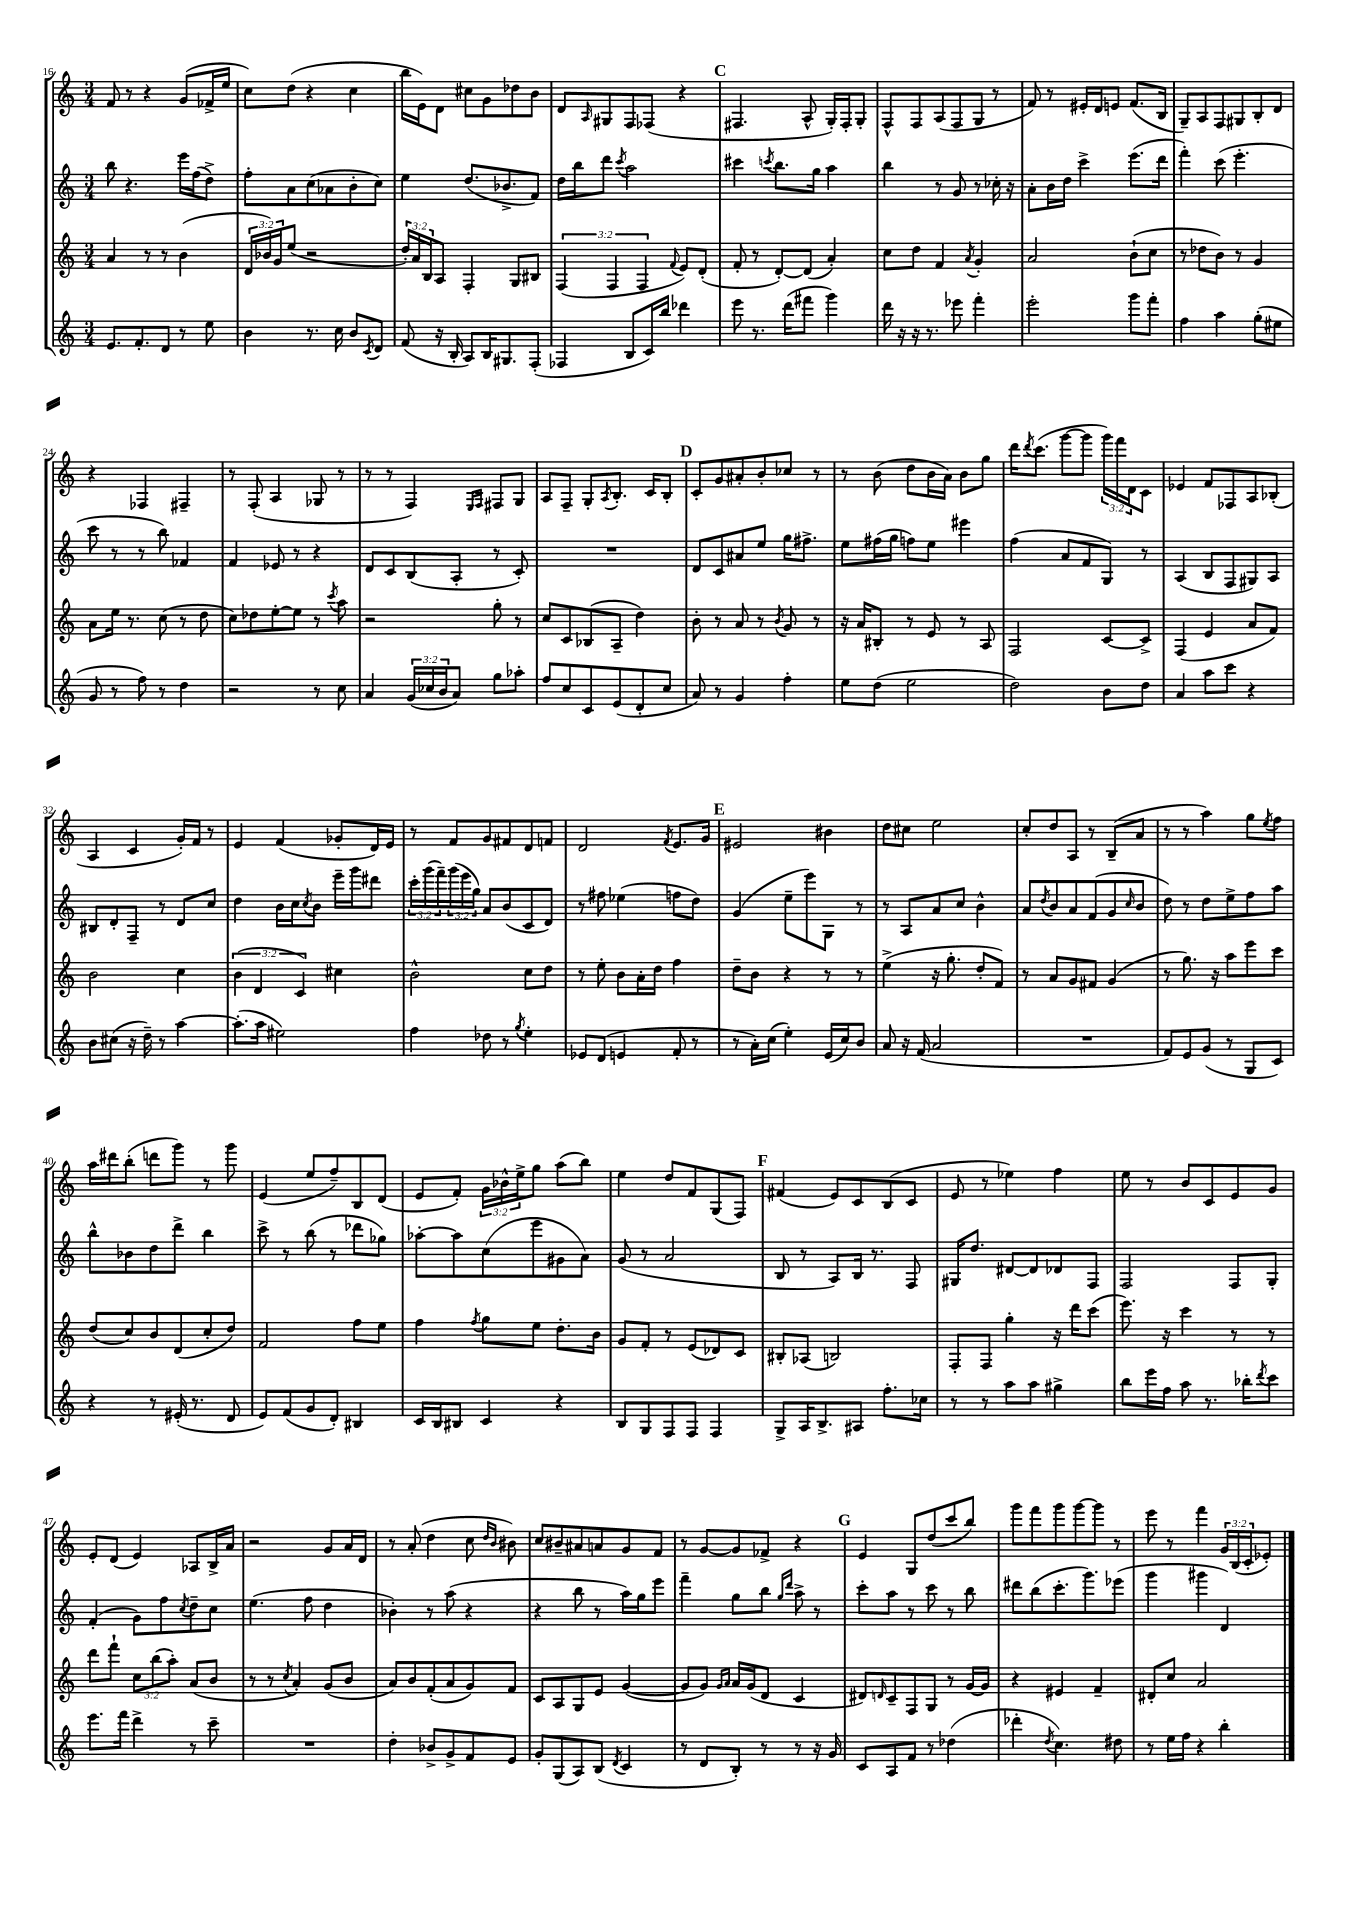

**kern	**kern	**kern	**kern
*part4	*part3	*part2	*part1
*staff4	*staff3	*staff2	*staff1
*clefG2	*clefG2	*clefG2	*clefG2
*k[]	*k[]	*k[]	*k[]
*M3/4	*M3/4	*M3/4	*M3/4
=16	=16	=16	=16
8.e/L	4a/	8bb\	8f/
.	.	4.r	8r
8.f'/	.	.	.
.	8r	.	4r
8d/J	8r	.	.
8r	(4b\	16eee\LL	(8g/L
.	.	(16ff\J	.
8ee\	.	8dd^\J)	16f-X^/L
.	.	.	16ee/JJ
=17	=17	=17	=17
4b\	24d/LL	8ff'\L	8cc\L)
.	24b-X/)	.	.
.	24g/J	.	.
.	(8ee/J	8a\	(8dd\J
8.r	2r	(8cc\	4r
.	.	8a-X\	.
16cc\	.	.	.
8b/L	.	8b'\	4cc\
8qc/	.	.	.
8d/J	.	8cc\J)	.
=18	=18	=18	=18
(8f/	24dd'/LL)	4ee\	16bb\LL
.	24a/	.	.
.	.	.	16e\J)
.	24B/J	.	.
16r	8A/J	.	8d\J
16B'/	.	.	.
8A/L)	4F'/	(8.dd/L	8cc#X\L
16B/K	.	.	8g\
8.G#X/	.	8.b-X^/	.
.	8G/L	.	8dd-X\
(8F'/J	8B#X/J	8f/J)	8b\J
=19	=19	=19	=19
4F-X/	(6F/	16dd\LL	8d/L
.	.	16bb\J	.
.	.	.	16qqA/
.	.	8ddd\J	8G#X/
.	6F/	.	.
.	.	8qccc/	.
8B/L	.	2aa\	8F/
.	6F/	.	.
16c/L)	.	.	(8F-X/J
16bb/JJ	.	.	.
.	8qqf/	.	.
4ddd-X\	8e/L)	.	4r
.	(8d'/J	.	.
!!LO:REH:place=s1:t=C
=20	=20	=20	=20
8eee\	8f'/	4ccc#X\	4.F#X/
8.r	8r	.	.
.	.	8qcccn/	.
.	[8d'/L)	8.bb\L	.
(16ddd\KL	.	.	.
8fff#X\J	(8d/J]	.	8A^^/
.	.	16gg\Jk	.
4ggg\)	4a'/)	4aa\	16G'/LL)
.	.	.	16F#'/J
.	.	.	8G'/J
=21	=21	=21	=21
16ddd\	8cc\L	4bb\	8F^^/L
16r	.	.	.
16r	8dd\J	.	8F/
8.r	.	.	.
.	4f/	8r	(8A/
8eee-X\	.	8g/	8F/
.	8qa/	.	.
4fff'\	4g'/	8r	8G/J
.	.	16cc-X'\	8r
.	.	16r	.
=22	=22	=22	=22
2eee'\	2a/	8a'\L	8f/)
.	.	16b\L	8r
.	.	16dd\JJ	.
.	.	4ccc^\	16e#X'/LL
.	.	.	16d/J
.	.	.	8en/J
8ggg\L	(8b`\L	(8.eee\L	(8.f/L
8fff'\J	8cc\J	.	.
.	.	16ddd\Jk	16B/Jk
=23	=23	=23	=23
4ff\	8r	4fff'\)	8G~/L)
.	8dd-X\L	.	8A/
4aa\	8b\J)	(8ccc\	8F/
.	8r	4.eee'\	8G#X/
(8gg'\L	4g/	.	8B'/
8ee#X\J	.	.	8d/J
!!LO:LB:g=z
=24	=24	=24	=24
8g/	8a\L	8ccc\	4r
8r	16ee\Jk	8r	.
.	8.r	.	.
8ff\)	.	8r	4F-X/
8r	(8cc\	8bb\)	.
4dd\	8r	4f-X/	4F#X~/
.	8dd\	.	.
=25	=25	=25	=25
2r	8cc\L)	4f/	8r
.	8dd-X\	.	(8F'/
.	[8ee'\	8e-X/	4A/
.	8ee\J]	8r	.
8r	8r	4r	8G-X/
.	8qccc/	.	.
8cc\	8aa\	.	8r
=26	=26	=26	=26
4a/	2r	8d/L	8r
.	.	8c/	8r
(24g/LL	.	(8B/	4F/)
24cc-X/	.	.	.
24b/J	.	.	.
8a/J)	.	8A'/J	.
.	.	.	16qqE/LL
.	.	.	16qqF/JJ
8gg\L	8gg'\	8r	8F#X/L
8aa-X'\J	8r	8c'/)	8G/J
=27	=27	=27	=27
8ff/L	8cc/L	2.r	8A/L
8cc/	8c/	.	8F~/J
8c/	(8B-X/	.	8G'/L
.	.	.	8qA/
(8e/	8A~/J	.	8.B'/J
8d'/	4dd\)	.	.
.	.	.	16c/KL
8cc/J	.	.	8B'/J
!!LO:REH:place=s1:t=D
=28	=28	=28	=28
8a/)	8b'\	8d/L	8c'/L
8r	8r	8c/	8g/
4g/	8a/	8a#X/	8a#X'/
.	8r	8ee/J	8b'/
.	8qb/	.	.
4ff'\	8g/	16gg\KL	8cc-X/J
.	.	8.ff#X^\J	.
.	8r	.	8r
=29	=29	=29	=29
8ee\L	16r	8ee\L	8r
.	16a/KL	.	.
(8dd\J	8B#X'/J	(16ff#X\L	(8b\
.	.	16gg\JJ	.
2ee\	8r	8ffn\L)	8dd\L
.	8e/	8ee\J	16b\L
.	.	.	16a\JJ)
.	8r	4eee#X\	8b\L
.	8A/	.	8gg\J
=30	=30	=30	=30
2dd\)	2F/	(4ff\	16ddd\KL
.	.	.	8qddd/
.	.	.	(8.ccc\J
.	.	8a/L	[8ggg\L
.	.	8f/	8ggg\J]
8b\L	[8c/L	8G/J)	24ggg\LL)
.	.	.	24fff\
.	.	.	24d\J
8dd\J	8c^/J]	8r	8c\J
=31	=31	=31	=31
4a/	(4F/	(4A/	4e-X/
8aa\L	4e/	8B/L	8f/L
8ccc\J	.	8F/	8F-X/
4r	8a/L	8G#X/)	8A/
.	8f/J)	8A/J	(8B-X'/J
!!LO:LB:g=z
=32	=32	=32	=32
8b\L	2b\	8B#X/L	4A/
(8cc#X\J	.	8d'/	.
16r	.	8F~/J	4c/
16dd~\)	.	.	.
8r	.	8r	.
[4aa\	4cc\	8d/L	16g'/LL)
.	.	.	16f/JJ
.	.	8cc/J	8r
=33	=33	=33	=33
(8.aa'\L]	(6b\	4dd\	4e/
.	6d/	.	.
16aa\Jk	.	.	.
2ee#X\)	.	16b\LL	(4f/
.	.	16cc\J	.
.	6c/)	.	.
.	.	8qcc/	.
.	.	8b\J	.
.	4cc#X\	16eee~\LL	8g-X'/L
.	.	16ggg\J	.
.	.	8ddd#X\J	16d/L)
.	.	.	16e/JJ
=34	=34	=34	=34
4ff\	2b^^\	24ccc'\LL	8r
.	.	(24ggg\	.
.	.	24fff~\)	.
.	.	(24ggg\	8f/L
.	.	24eee\	.
.	.	24gg\JJ)	.
8dd-X\	.	8a/L	8g/
8r	.	(8b/	8f#X/
8qgg/	.	.	.
4ee'\	8cc\L	8c/	8d/
.	8dd\J	8d/J)	8fn/J
=35	=35	=35	=35
8e-X/L	8r	8r	2d/
(8d/J	8ee'\	8ff#X\	.
4en/	8b\L	(4ee-X\	.
.	16a'\L	.	.
.	16dd\JJ	.	.
.	.	.	8qf/
8f'/	4ff\	8ffn\L	8.e/L
8r	.	8dd\J)	.
.	.	.	16g/Jk
!!LO:REH:place=s1:t=E
=36	=36	=36	=36
8r	8dd~\L	(4g/	2e#X/
16a'\LL)	8b\J	.	.
(16cc\JJ	.	.	.
4ee'\)	4r	8ee~\L	.
.	.	8eee\)	.
(16e/LL	8r	8G\J	4b#X\
16cc/J)	.	.	.
8b/J	8r	8r	.
=37	=37	=37	=37
8a/	(4ee^\	8r	8dd\L
16r	.	8A/L	8cc#X\J
(16f/	.	.	.
2a/	16r	8a/	2ee\
.	8.gg'\	.	.
.	.	8cc/J	.
.	8dd'/L	4b^^\	.
.	8f/J)	.	.
=38	=38	=38	=38
2.r	8r	8a/L	8cc'/L
.	.	8qdd/	.
.	8a/L	8b/	8dd/
.	8g/	8a/	8A/J
.	8f#X/J	(8f/	8r
.	(4g/	8g/	(8B~/L
.	.	16qqcc/	.
.	.	8b/J	8a/J
=39	=39	=39	=39
8f/L)	8r	8dd\)	8r
8e/	8.gg\)	8r	8r
(8g/J	.	8dd\L	4aa\)
.	16r	.	.
8r	8aa\L	8ee^\	.
8G/L	8eee\	8ff\	8gg\L
.	.	.	8qee/
8c/J)	8ccc\J	8aa\J	8ff\J
!!LO:LB:g=z
=40	=40	=40	=40
4r	(8dd/L	8bb^^\L	16aa\LL
.	.	.	16ddd#X\J
.	8cc/)	8b-X\	(8bb'\J
8r	8b/	8dd\	8dddn\L
(16e#X'/	(8d/	8ddd^\J	8ggg\J)
8.r	.	.	.
.	8cc'/	4bb\	8r
8d/	8dd/J)	.	8ggg\
=41	=41	=41	=41
8e/L)	2f/	8ccc^\	(4e/
(8f/	.	8r	.
8g/	.	(8bb\	8ee/L
8d'/J)	.	8r	8ff~/)
4B#X/	8ff\L	8ddd-X\L	8B/
.	8ee\J	8gg-X\J)	(8d/J
=42	=42	=42	=42
16c/LL	4ff\	[8aa-X'\L	8e/L
16B/J	.	.	.
8B#X/J	.	8aa-\]	8f'/J)
.	8qff/	.	.
4c/	8gg\L	(8cc\	24g\LL
.	.	.	24b-X^^\
.	.	.	24ee^\J
.	8ee\J	8eee\	8gg\J
4r	8.dd'\L	8g#X\	(8aa\L
.	.	8a\J)	8bb\J)
.	16b\Jk	.	.
=43	=43	=43	=43
8B/L	8g/L	(8g/	4ee\
8G/	8f'/J	8r	.
8F/	8r	2a/	8dd/L
8F/J	(8e/L	.	8f/
4F/	8d-X/)	.	(8G/
.	8c/J	.	8F/J)
!!LO:REH:place=s1:t=F
=44	=44	=44	=44
8G^/L	8B#X'/L	8B/	(4f#X/
16A/K	(8A-X/J	8r	.
8.B^/	.	.	.
.	2Bn/)	8A/L)	8e/L)
8A#X/J	.	16B/Jk	8c/
.	.	8.r	.
8.ff'\L	.	.	(8B/
.	.	8F/	8c/J
16cc-X\Jk	.	.	.
=45	=45	=45	=45
8r	8F'/L	16G#X/KL	8e/
.	.	8.dd/J	.
8r	8F/J	.	8r
8aa\L	4gg'\	[8d#X/L	4ee-X\)
8aa\J	.	8d#/]	.
4gg#X^\	16r	8d-X/	4ff\
.	16ddd\KL	.	.
.	(8ccc\J	8F/J	.
=46	=46	=46	=46
8bb\L	8.eee\)	2F/	8ee\
16eee\L	.	.	8r
16ff\JJ	16r	.	.
8aa\	4ccc\	.	8b/L
8.r	.	.	8c/
.	8r	8F/L	8e/
16bb-X'\KL	.	.	.
8qddd/	.	.	.
8ccc\J	8r	8G'/J	8g/J
!!LO:LB:g=z
=47	=47	=47	=47
8.eee\L	8ddd\L	(4f'/	8e'/L
.	8fff`\J	.	(8d/J
16fff\Jk	.	.	.
4ddd^\	12cc\L	8g\L)	4e/)
.	(12bb\	.	.
.	.	8ff\	.
.	12aa'\J)	.	.
.	.	8qcc/	.
8r	(8a/L	8dd~\	8A-X/L
8ccc~\	8b/J	8cc\J	16B^/L
.	.	.	16a/JJ
=48	=48	=48	=48
2.r	8r	(4.ee\	2r
.	8r	.	.
.	8qcc/	.	.
.	4a'/)	.	.
.	.	8ff\	.
.	(8g/L	4dd\	8g/L
.	8b/J	.	16a/L
.	.	.	16d/JJ
=49	=49	=49	=49
4dd'\	8a/L)	4b-X'\)	8r
.	8b/	.	(8a'/
8b-X^/L	(8f'/	8r	4dd\
8g^/	8a/	(8aa\	.
8f/	8g/)	4r	8cc\
.	.	.	16qqdd/LL
.	.	.	16qqb/JJ
8e/J	8f/J	.	8b#X\)
=50	=50	=50	=50
8g'/L	8c/L	4r	8cc/L
(8G/	8A/	.	8b#X~/
8A/)	8G/	8bb\	8a#X/
(8B/J	8e/J	8r	8an/
8qd/	.	.	.
4c/	([4g/	16aa\LL)	8g/
.	.	16gg\J	.
.	.	8eee\J	8f/J
=51	=51	=51	=51
8r	8g/L]	4fff~\	8r
8d/L	8g/J)	.	[8g/L
.	16qqg/LL	.	.
.	16qqa/JJ	.	.
8B'/J)	16a/LL	8gg\L	8g/]
.	(16g/J	.	.
8r	8d/J	8bb\J	8f-X^/J
.	.	16qqgg/LL	.
.	.	16qqddd/JJ	.
8r	4c/	8aa^\	4r
16r	.	8r	.
16g/	.	.	.
!!LO:REH:place=s1:t=G
=52	=52	=52	=52
8c/L	8d#X/L)	8ccc'\L	4e/
.	16qqdn/	.	.
8A/	8c~/	8aa\J	.
8f/J	8F/	8r	8G/L
8r	8G/J	8ccc\	(8dd/
(4dd-X\	8r	8r	8ccc/
.	[16g/LL	8bb\	8bb/J)
.	16g/JJ]	.	.
=53	=53	=53	=53
4ddd-X'\	4r	8ddd#X\L	8ggg\L
.	.	(8bb\	8fff\
8qdd/	.	.	.
4.cc\)	4e#X/	8.ccc'\	8ggg\
.	.	.	[8ggg\
.	.	8.ggg\)	.
.	4f~/	.	8ggg\J]
8dd#X\	.	(8eee-X\J	8r
=54	=54	=54	=54
8r	8d#X'/L	4ggg\	8eee\
16ee\LL	8cc/J	.	8r
16ff\JJ	.	.	.
4r	2a/	4ggg#X\	4fff\
4bb'\	.	4d/)	24g/LL
.	.	.	(24B/
.	.	.	24c'/J
.	.	.	8e-X'/J)
==	==	==	==
*-	*-	*-	*-
